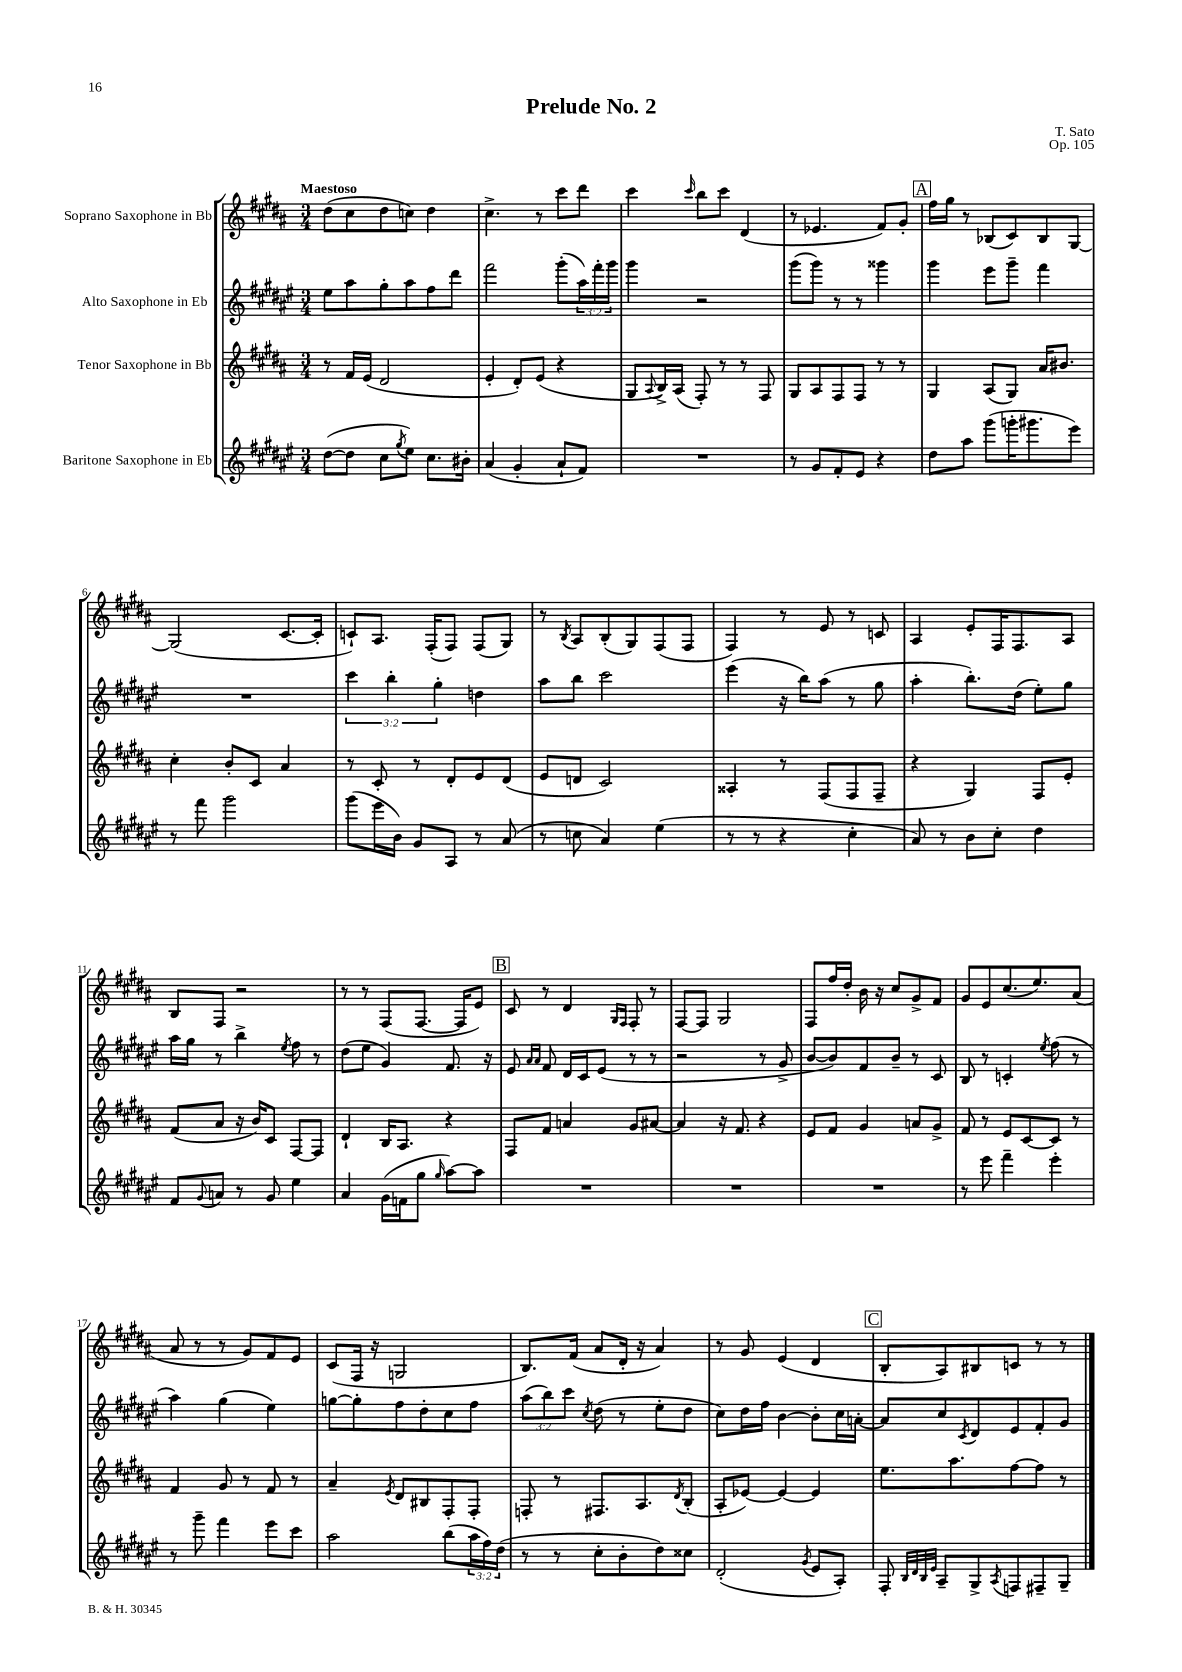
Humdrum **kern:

**kern	**kern	**kern	**kern
*part4	*part3	*part2	*part1
*staff4	*staff3	*staff2	*staff1
*I"Baritone Saxophone in Eb	*I"Tenor Saxophone in Bb	*I"Alto Saxophone in Eb	*I"Soprano Saxophone in Bb
*clefG2	*clefG2	*clefG2	*clefG2
*k[f#c#g#d#a#e#]	*k[f#c#g#d#a#]	*k[f#c#g#d#a#e#]	*k[f#c#g#d#a#]
*M3/4	*M3/4	*M3/4	*M3/4
=1	=1	=1	=1
!	!	!	!LO:TX:a:B:t=Maestoso
([8dd#\L	8r	8ee#\L	(8dd#\L
8dd#\J]	16f#/LL	8aa#\	8cc#\
.	(16e/JJ	.	.
8cc#\L	2d#/	8gg#'\	8dd#\
8qgg#/	.	.	.
8ee#\J)	.	8aa#\	8ccn\J)
8.cc#\L	.	8ff#\	4dd#\
.	.	8ddd#\J	.
16b#X'\Jk	.	.	.
=2	=2	=2	=2
(4a#/	4e'/	2fff#\	4.cc#^\
4g#'/	8d#'/L)	.	.
.	(8e/J	.	8r
8a#`/L	4r	(8ggg#'\L	8ccc#\L
8f#/J)	.	24aa#\L)	8ddd#\J
.	.	24fff#'\	.
.	.	24ggg#\JJ	.
=3	=3	=3	=3
2.r	8G#/L	4ggg#\	4ccc#\
.	8qqA#/	.	.
.	16B^/L)	.	.
.	(16A#/JJ	.	.
.	.	.	16qqccc#/
.	8F#'/)	2r	8bb\L
.	8r	.	8ccc#\J
.	8r	.	(4d#/
.	8F#/	.	.
=4	=4	=4	=4
8r	8G#/L	(8ggg#\L	8r
8g#/L	8A#/	8ggg#\J)	4.e-X/
8f#'/	8F#/	8r	.
8e#/J	8F#/J	8r	.
4r	8r	4ggg##X\	8f#/L)
.	8r	.	8g#'/J
!!LO:REH:place=s1:t=A
=5	=5	=5	=5
8dd#\L	4G#/	4ggg#\	16ff#\LL
.	.	.	16gg#\JJ
8aa#\J	.	.	8r
(8ggg#\L	(8A#/L	8eee#\L	(8B-X/L
16gggn'\K	8G#/J)	8ggg#~\J	8c#/)
8.ggg#X\	.	.	.
.	16a#/KL	4fff#\	8B-/
.	8.b#X/J	.	.
8eee#\J)	.	.	[8G#/J
!!LO:LB:g=z
=6	=6	=6	=6
8r	4cc#'\	2.r	(2G#/]
8fff#\	.	.	.
2ggg#\	8b'/L	.	.
.	8c#/J	.	.
.	4a#/	.	[8.c#/L
.	.	.	16c#'/Jk]
=7	=7	=7	=7
(8ggg#\L	8r	6ccc#\	8cn`/L)
16eee#\L	8c#'/	.	8.A#/J
.	.	6bb'\	.
16b\JJ)	.	.	.
8g#/L	8r	.	.
.	.	.	(16F#'/KL
.	.	6gg#'\	.
8A#/J	8d#'/L	.	8F#/J)
8r	8e/	4ddn\	(8F#/L
(8a#/	(8d#/J	.	8G#/J)
=8	=8	=8	=8
8r	8e/L	8aa#\L	8r
.	.	.	8qB/
8ccn\	8dn/J	8bb\J	8A#/L
4a#/)	2c#/)	2ccc#\	(8B'/
.	.	.	8G#/)
(4ee#\	.	.	(8F#/
.	.	.	8F#/J
=9	=9	=9	=9
8r	4A##X'/	(4eee#\	4F#/)
8r	.	.	.
4r	8r	16r	8r
.	.	16bb\KL)	.
.	(8F#/L	(8aa#\J	8e/
4cc#'\	8F#/	8r	8r
.	8F#~/J	8gg#\	8cn/
=10	=10	=10	=10
8a#/)	4r	4aa#'\	4A#/
8r	.	.	.
8b\L	4G#/)	8.bb'\L)	8e'/L
8cc#'\J	.	.	16F#/K
.	.	(16dd#\Jk	8.F#/
4dd#\	8F#/L	8ee#'\L)	.
.	8e'/J	8gg#\J	8A#/J
!!LO:LB:g=z
=11	=11	=11	=11
8f#/L	(8f#/L	16aa#\LL	8B/L
.	.	16gg#\JJ	.
8qqg#/	.	.	.
8an/J	8a#/J	8r	8F#/J
8r	16r	4bb^\	2r
.	16b/KL)	.	.
8g#/	8c#/J	.	.
.	.	8qee#/	.
4ee#\	[8F#/L	8ff#\	.
.	8F#/J]	8r	.
=12	=12	=12	=12
4a#/	4d#`/	(8dd#\L	8r
.	.	8ee#\J	8r
(16g#\LL	16B/KL	4g#/)	(8F#/L
16fn\J	8.A#/J	.	.
8gg#\J	.	.	[8.F#/J
16qqgg#/	.	.	.
[8aa#\L)	4r	8.f#/	.
.	.	.	16F#/KL]
8aa#\J]	.	.	8e/J)
.	.	16r	.
!!LO:REH:place=s1:t=B
=13	=13	=13	=13
2.r	8F#/L	8e#/	8c#/
.	.	16qqa#/LL	.
.	.	16qqa#/JJ	.
.	8f#/J	8f#/	8r
.	4an/	16d#/LL	4d#/
.	.	16c#/J	.
.	.	(8e#/J	.
.	.	.	16qqG#/LL
.	.	.	16qqF#/JJ
.	8g#/L	8r	8F#'/
.	[8a#X/J	8r	8r
=14	=14	=14	=14
2.r	4a#/]	2r	[8F#/L
.	.	.	8F#/J]
.	16r	.	2G#/
.	8.f#/	.	.
.	4r	8r	.
.	.	8g#^/	.
=15	=15	=15	=15
2.r	8e/L	[8b/L	8F#/L
.	8f#/J	8b/])	16ff#/L
.	.	.	16dd#'/JJ
.	4g#/	8f#/	16b\
.	.	.	16r
.	.	8b~/J	8cc#/L
.	8an/L	8r	8g#^/
.	8g#^/J	8c#/	8f#/J
=16	=16	=16	=16
8r	8f#/	8B/	8g#/L
8eee#\	8r	8r	8e/
4fff#~\	8e/L	4cn'/	(8.cc#/
.	[8c#/	.	.
.	.	.	8.ee/)
.	.	8qee#/	.
4eee#'\	8c#/J]	(8ff#\	.
.	8r	8r	(8a#/J
!!LO:LB:g=z
=17	=17	=17	=17
8r	4f#/	4aa#\)	8a#/
8ggg#~\	.	.	8r
4fff#\	8g#/	(4gg#\	8r
.	8r	.	8g#/L)
8eee#\L	8f#/	4ee#\)	8f#/
8ccc#\J	8r	.	8e/J
=18	=18	=18	=18
2aa#\	4a#~/	[8ggn\L	(8c#/L
.	.	8gg'\]	16F#/Jk
.	.	.	16r
.	8qe/	.	.
.	8d#/L	8ff#\	2Gn/
.	8B#X/	8dd#'\	.
(8bb\L	8F#'/	8cc#\	.
24aa#\L	8F#'/J	8ff#\J	.
24ff#\)	.	.	.
(24dd#\JJ	.	.	.
=19	=19	=19	=19
8r	8Fn'/	(12aa#\L	8.B/L)
.	.	12bb\)	.
8r	8r	.	.
.	.	12ccc#\J	.
.	.	.	(16f#/Jk
.	.	8qcc#/	.
8cc#'\L	8.F#X/L	(8dd#\	8a#/L
8b'\	.	8r	16d#'/Jk
.	8.A#/	.	16r
8dd#\)	.	8ee#'\L	4a#/)
.	8qd#/	.	.
8cc##X\J	(8B'/J	8dd#\J	.
=20	=20	=20	=20
(2d#'/	8A#'/L	8cc#\L)	8r
.	[8e-X/J)	16dd#\L	8g#/
.	.	16ff#\JJ	.
.	4e-/_	[4b\	(4e/
8qg#/	.	.	.
8e#/L	4e-/]	8b'\L]	4d#/
8A#'/J)	.	16cc#\L	.
.	.	[16an'\JJ	.
!!LO:REH:place=s1:t=C
=21	=21	=21	=21
8F#'/	8.ee\L	8a/L]	8B'/L
32qqB/LLL	.	.	.
32qqd#/	.	.	.
32qqB/	.	.	.
32qqe#/JJJ	.	.	.
8A#~/L	.	8cc#/	8A#/)
.	8.aa#\	.	.
.	.	8qc#/	.
8G#^/	.	8d#/	8B#X/
8qA#/	.	.	.
8Fn/	[8ff#\	8e#/	8cn/J
8F#X~/	8ff#\J]	8f#'/	8r
8G#~/J	8r	8g#/J	8r
==	==	==	==
*-	*-	*-	*-
